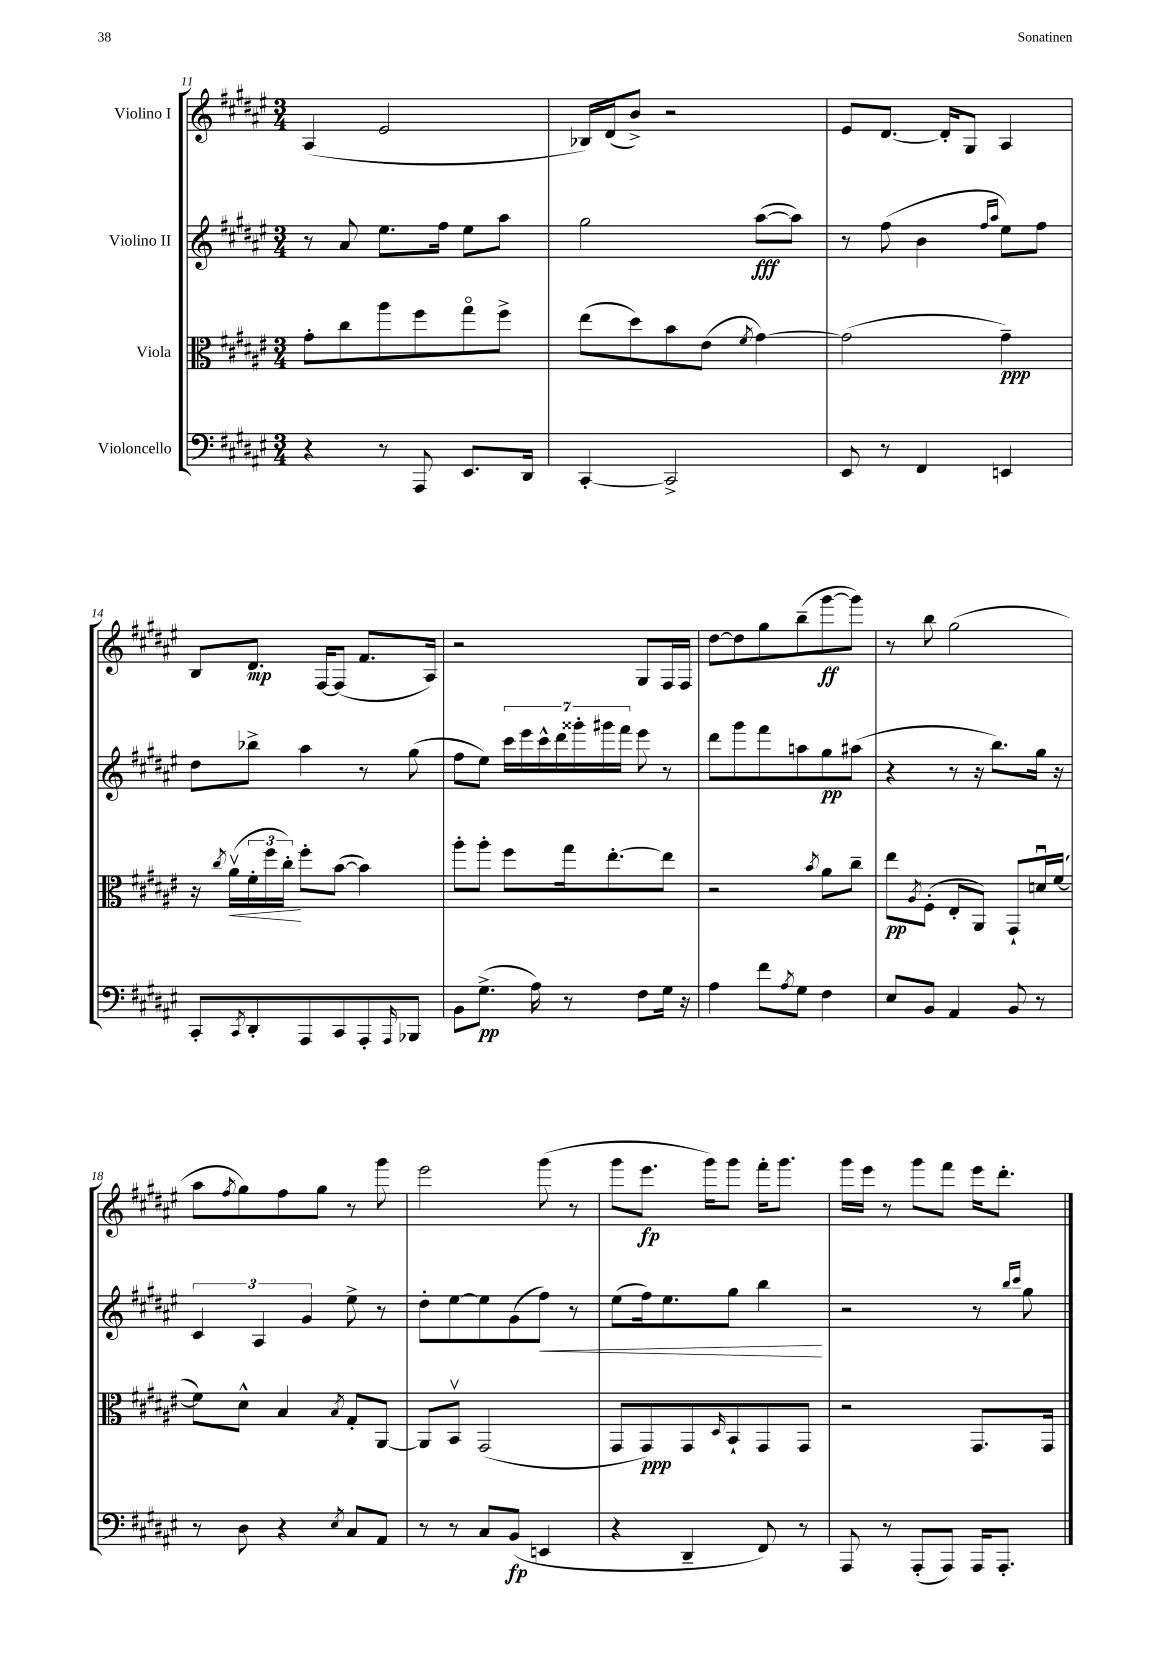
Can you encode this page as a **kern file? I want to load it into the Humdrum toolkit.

**kern	**kern	**kern	**kern
*staff4	*staff3	*staff2	*staff1
*clefF4	*clefC3	*clefG2	*clefG2
*k[f#c#g#d#a#e#]	*k[f#c#g#d#a#e#]	*k[f#c#g#d#a#e#]	*k[f#c#g#d#a#e#]
*M3/4	*M3/4	*M3/4	*M3/4
4r	8g#'\L	8r	(4A#/
.	8cc#\	8a#/	.
8r	8aa#\	8.ee#\L	2e#/
8AAA#/	8ff#\	.	.
.	.	16ff#\Jk	.
8.EE#/L	8gg#o\	8ee#\L	.
.	8ff#^\J	8aa#\J	.
16DD#/Jk	.	.	.
=	=	=	=
[4CC#'/	(8ee#\L	2gg#\	16B-/LL)
.	.	.	(16d#/J
.	8dd#\)	.	8b^/J)
2CC#^/]	8b\	.	2r
.	(8e#\J	.	.
.	8qf#/	.	.
.	[4g#\)	([8aa#\L	.
.	.	8aa#\]J)	.
=	=	=	=
8EE#/	(2g#\]	8r	8e#/L
8r	.	(8ff#\	[8.d#/J
4FF#/	.	4b\	.
.	.	.	16d#'/]LK
.	.	.	8G#/J
.	.	16qqff#/LL	.
.	.	16qqaa#/JJ	.
4EE/	4g#~\)	8ee#\L)	4A#/
.	.	8ff#\J	.
=	=	=	=
8CC#'/L	16r	8dd#\L	8B/L
.	8qcc#/	.	.
.	(16a#v\LL	.	.
8qCC#/	.	.	.
8DD#'/	24f#'\	8bb-^\J	8.d#/J
.	24ff#\	.	.
.	24cc#'\JJ)	.	.
8AAA#/	8ff#'\L	4aa#\	.
.	.	.	[16F#/LK
8CC#/	([8b\J	.	(8F#/]J
8AAA#'/	4b\])	8r	8.f#/L
16qqAAA#/	.	.	.
8BBB-/J	.	(8gg#\	.
.	.	.	16A#/Jk)
=	=	=	=
8BB\L	8aa#'\L	8ff#\L	2r
(8.G#^\J	8aa#'\J	8ee#\J)	.
.	8ff#\L	28ccc#\LL	.
.	.	28eee#\	.
16A#\)	.	.	.
.	.	28ccc#^^\	.
.	.	28ddd#\	.
8r	16gg#\k	.	.
.	.	28ggg##'\	.
.	.	28ggg#\	.
.	[8.ee#'\	.	.
.	.	28fff#\JJ	.
8F#\L	.	8eee#\	8G#/L
16G#\Jk	8ee#\]J	8r	16F#/L
16r	.	.	16F#/JJ
=	=	=	=
4A#\	2r	8ddd#\L	[8dd#\L
.	.	8ggg#\	8dd#\]
8f#\L	.	8fff#\	8gg#\
8qA#/	.	.	.
8G#\J	.	8aa\	(8bb~\
.	8qb/	.	.
4F#\	8a#\L	8gg#\	[8ggg#\
.	8cc#~\J	(8aa#\J	8ggg#\]J)
=	=	=	=
8E#/L	8ee#\L	4r	8r
.	8qA#/	.	.
8BB/J	(8F#'\J	.	8bb\
4AA#/	8E#'/L	8r	(2gg#\
.	8AA#/J)	16r	.
.	.	8.bb\L)	.
8BB/	8GG#`/L	.	.
8r	16du/L	16gg#\Jk	.
.	([16f#/JJ	16r	.
=	=	=	=
8r	8f#\]L)	6c#/	8aa#\L
.	.	.	8qff#/
8D#\	8d#^^\J	.	8gg#\)
.	.	6A#/	.
4r	4B/	.	8ff#\
.	.	6g#/	.
.	.	.	8gg#\J
8qE#/	8qB/	.	.
8C#/L	8G#'/L	8ee#^\	8r
8AA#/J	[8AA#/J	8r	8ggg#\
=	=	=	=
8r	8AA#/]L	8dd#'\L	2eee#\
8r	8BBv/J	[8ee#\	.
8C#/L	(2GG#/	8ee#\]	.
(8BB/J	.	(8g#\	.
4EE/	.	8ff#\J)	(8ggg#\
.	.	8r	8r
=	=	=	=
4r	8GG#/L	(8ee#\L	8ggg#\L
.	8GG#/)	16ff#\k)	8.eee#\J
.	.	8.ee#\	.
4DD#~/	8GG#/	.	.
.	.	.	16ggg#\LK)
.	16qqD#/	.	.
.	8BB`/	8gg#\J	8ggg#\J
8FF#/)	8GG#/	4bb\	16fff#'\LK
.	.	.	8.ggg#\J
8r	8GG#/J	.	.
=	=	=	=
8AAA#/	2r	2r	16ggg#\LL
.	.	.	16eee#\JJ
8r	.	.	8r
(8AAA#'/L	.	.	8ggg#\L
8AAA#/J)	.	.	8fff#\J
16AAA#/LK	8.GG#/L	8r	16eee#\LK
8.AAA#'/J	.	.	8.ddd#'\J
.	.	16qqbb/LL	.
.	.	16qqccc#/JJ	.
.	.	8gg#\	.
.	16GG#/Jk	.	.
==	==	==	==
*-	*-	*-	*-
